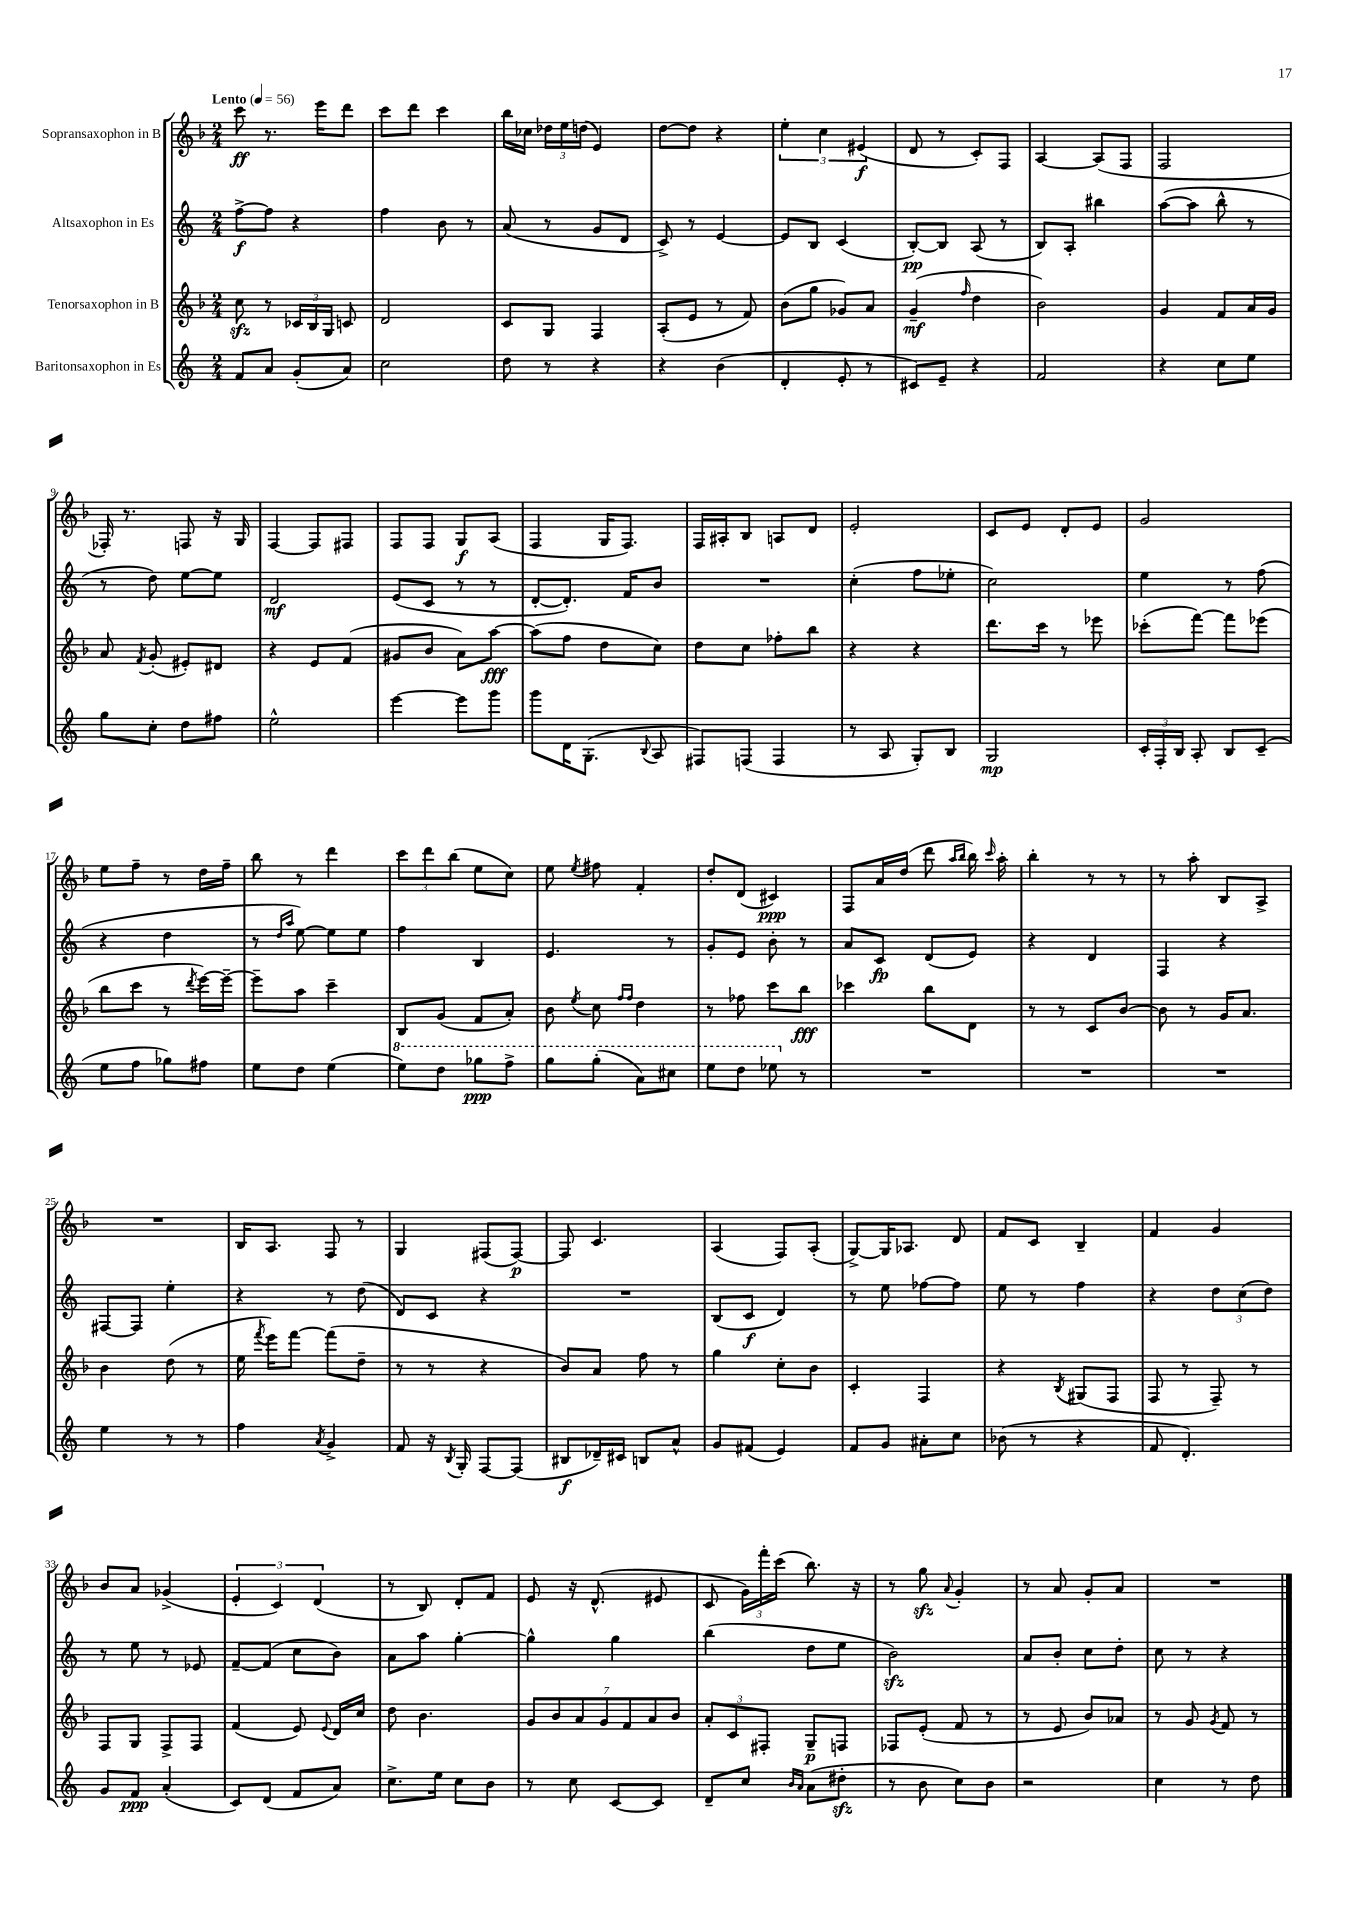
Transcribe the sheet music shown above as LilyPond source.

<<
\new StaffGroup <<
\new Staff = "s0" \with { instrumentName = "Sopransaxophon in B" } {
    \clef treble \key f \major \numericTimeSignature \time 2/4 \tempo "Lento" 4 = 56
    \autoBeamOff c'''8\ff r8. e'''16[ d'''8] |
    c'''8[ d'''8] c'''4 |
    bes''16[ ces''16] \tuplet 3/2 { des''16[ e''16 d''16]( } e'4) |
    d''8[~ d''8] r4 |
    \tuplet 3/2 { e''4-. c''4 eis'4\f( } |
    d'8 r8 c'8[-.) f8] |
    a4~ a8[( f8] |
    f2 |
    fes16-.) r8. f8 r16 g16 |
    f4~ f8[ fis8] |
    f8[ f8] g8[\f a8]( |
    f4 g16[ f8.]) |
    f16[ ais16-. bes8] a8[ d'8] |
    e'2-. |
    c'8[ e'8] d'8[-. e'8] |
    g'2 |
    e''8[ f''8]-- r8 d''16[ f''16]-- |
    bes''8 r8 d'''4 |
    \tuplet 3/2 { c'''8[ d'''8 bes''8]( } e''8[ c''8]) |
    e''8 \acciaccatura { e''8 } fis''8 f'4-. |
    d''8[-. d'8]( cis'4\ppp) |
    f8[ a'16 d''16]( d'''8 \grace { a''16[ bes''16] } bes''16) \grace { c'''16 } a''16-. |
    bes''4-. r8 r8 |
    r8 a''8-. bes8[ a8]-> |
    R2 |
    bes16[ a8.] f8 r8 |
    g4 fis8[( fis8]~\p) |
    fis8 c'4. |
    a4( f8[) a8]-.( |
    g8[~->) g16 aes8.] d'8 |
    f'8[ c'8] bes4-- |
    f'4 g'4 |
    bes'8[ a'8] ges'4->( |
    \tuplet 3/2 { e'4-. c'4) d'4( } |
    r8 bes8) d'8[-. f'8] |
    e'8 r16 d'8.-^( eis'8 |
    c'8 \tuplet 3/2 { g'16[) f'''16-. c'''16]( } bes''8.) r16 |
    r8 g''8\sfz \appoggiatura { a'8 } g'4-. |
    r8 a'8 g'8[-. a'8] |
    R2 \bar "|." |
}
\new Staff = "s1" \with { instrumentName = "Altsaxophon in Es" } {
    \clef treble \key c \major \numericTimeSignature \time 2/4
    \autoBeamOff f''8[~->\f f''8] r4 |
    f''4 b'8 r8 |
    a'8( r8 g'8[ d'8] |
    c'8->) r8 e'4~ |
    e'8[ b8] c'4( |
    b8[~-.\pp) b8] a8( r8 |
    b8[) a8]-. bis''4 |
    a''8[~( a''8] b''8-^ r8 |
    r8 d''8) e''8[~ e''8] |
    d'2\mf |
    e'8[( c'8] r8 r8 |
    d'8[~-. d'8.]-.) f'16[ b'8] |
    R2 |
    c''4-.( f''8[ ees''8]-. |
    c''2) |
    e''4 r8 f''8( |
    r4 d''4 |
    r8 \grace { d''16[ a''16] } e''8~) e''8[ e''8] |
    f''4 b4 |
    e'4. r8 |
    g'8[-. e'8] b'8-. r8 |
    a'8[ c'8]\fp d'8[( e'8]) |
    r4 d'4 |
    f4 r4 |
    fis8[~ fis8] e''4-. |
    r4 r8 d''8( |
    d'8[) c'8] r4 |
    R2 |
    b8[( c'8]\f d'4) |
    r8 e''8 fes''8[~ fes''8] |
    e''8 r8 f''4 |
    r4 \tuplet 3/2 { d''8[ c''8( d''8]) } |
    r8 e''8 r8 ees'8 |
    f'8[~-- f'8]( c''8[ b'8]) |
    a'8[ a''8] g''4~-. |
    g''4-^ g''4 |
    b''4( d''8[ e''8] |
    b'2\sfz) |
    a'8[ b'8]-. c''8[ d''8]-. |
    c''8 r8 r4 \bar "|." |
}
\new Staff = "s2" \with { instrumentName = "Tenorsaxophon in B" } {
    \clef treble \key f \major \numericTimeSignature \time 2/4
    \autoBeamOff c''8\sfz r8 \tuplet 3/2 { ces'16[ bes16 g16] } c'8 |
    d'2 |
    c'8[ g8] f4 |
    a8[-.( e'8] r8 f'8) |
    bes'8[( g''8] ges'8[) a'8] |
    g'4--\mf( \grace { f''16 } d''4 |
    bes'2) |
    g'4 f'8[ a'16 g'16] |
    a'8 \acciaccatura { f'8 } g'8-.( eis'8[-.) dis'8] |
    r4 e'8[ f'8]( |
    gis'8[ bes'8] a'8[) a''8]~\fff |
    a''8[( f''8] d''8[ c''8]) |
    d''8[ c''8] fes''8[-. bes''8] |
    r4 r4 |
    d'''8.[ c'''16] r8 ees'''8 |
    ces'''8[-.( f'''8]~) f'''8[ ees'''8]( |
    bes''8[ c'''8] r8 \acciaccatura { d'''8 } e'''16[~) e'''16]~-- |
    e'''8[-- a''8] c'''4-- |
    bes8[ g'8]( f'8[ a'8]-.) |
    bes'8 \acciaccatura { e''8 } c''8 \grace { f''16[ f''16] } d''4 |
    r8 fes''8 c'''8[ bes''8]\fff |
    ces'''4 bes''8[ d'8] |
    r8 r8 c'8[ bes'8]~ |
    bes'8 r8 g'16[ a'8.] |
    bes'4 d''8( r8 |
    e''16 \acciaccatura { f'''8 } e'''16[) f'''8]~ f'''8[( d''8]-- |
    r8 r8 r4 |
    bes'8[) a'8] f''8 r8 |
    g''4 c''8[-. bes'8] |
    c'4-. f4 |
    r4 \acciaccatura { bes8 } gis8[( f8] |
    f8 r8 f8--) r8 |
    f8[ g8] f8[-> f8] |
    f'4( e'8) \appoggiatura { e'8 } d'16[ c''16] |
    d''8 bes'4. |
    \tuplet 7/4 { g'8[ bes'8 a'8 g'8 f'8 a'8 bes'8] } |
    \tuplet 3/2 { a'8[-. c'8 fis8]-. } g8[--\p f8] |
    fes8[ e'8]-.( f'8 r8 |
    r8 e'8 bes'8[) aes'8] |
    r8 g'8 \acciaccatura { g'8 } f'8 r8 \bar "|." |
}
\new Staff = "s3" \with { instrumentName = "Baritonsaxophon in Es" } {
    \clef treble \key c \major \numericTimeSignature \time 2/4
    \autoBeamOff f'8[ a'8] g'8[-.( a'8]) |
    c''2 |
    d''8 r8 r4 |
    r4 b'4( |
    d'4-. e'8-. r8 |
    cis'8[) e'8]-- r4 |
    f'2 |
    r4 c''8[ e''8] |
    g''8[ c''8]-. d''8[ fis''8] |
    e''2-^ |
    e'''4~ e'''8[ g'''8] |
    g'''8[ d'16 g8.]-.( \appoggiatura { b8 } a8 |
    fis8[) f8]( f4 |
    r8 a8 g8[-.) b8] |
    g2\mp |
    \tuplet 3/2 { c'16[-. f16-. b16] } a8-. b8[ c'8]--( |
    e''8[ f''8] ges''8[) fis''8] |
    e''8[ d''8] e''4( |
    \ottava #1 e'''8[) d'''8] ges'''8[\ppp f'''8]-> |
    g'''8[ g'''8]-.( a''8[) cis'''8] |
    e'''8[ d'''8] ees'''8 \ottava #0 r8 |
    R2 |
    R2 |
    R2 |
    e''4 r8 r8 |
    f''4 \acciaccatura { a'8 } g'4-> |
    f'8 r16 \acciaccatura { b8 } g16-. f8[~ f8]( |
    bis8[\f des'16--) cis'16] b8[ a'8]-^ |
    g'8[ fis'8]( e'4) |
    f'8[ g'8] ais'8[-. c''8] |
    bes'8( r8 r4 |
    f'8 d'4.-.) |
    g'8[ f'8]\ppp a'4-.( |
    c'8[) d'8]( f'8[ a'8]) |
    c''8.[-> e''16] c''8[ b'8] |
    r8 c''8 c'8[~ c'8] |
    d'8[-- c''8] \grace { b'16[ a'16] } a'8[( dis''8]-.\sfz |
    r8 b'8 c''8[) b'8] |
    r2 |
    c''4 r8 d''8 \bar "|." |
}
>>
>>
